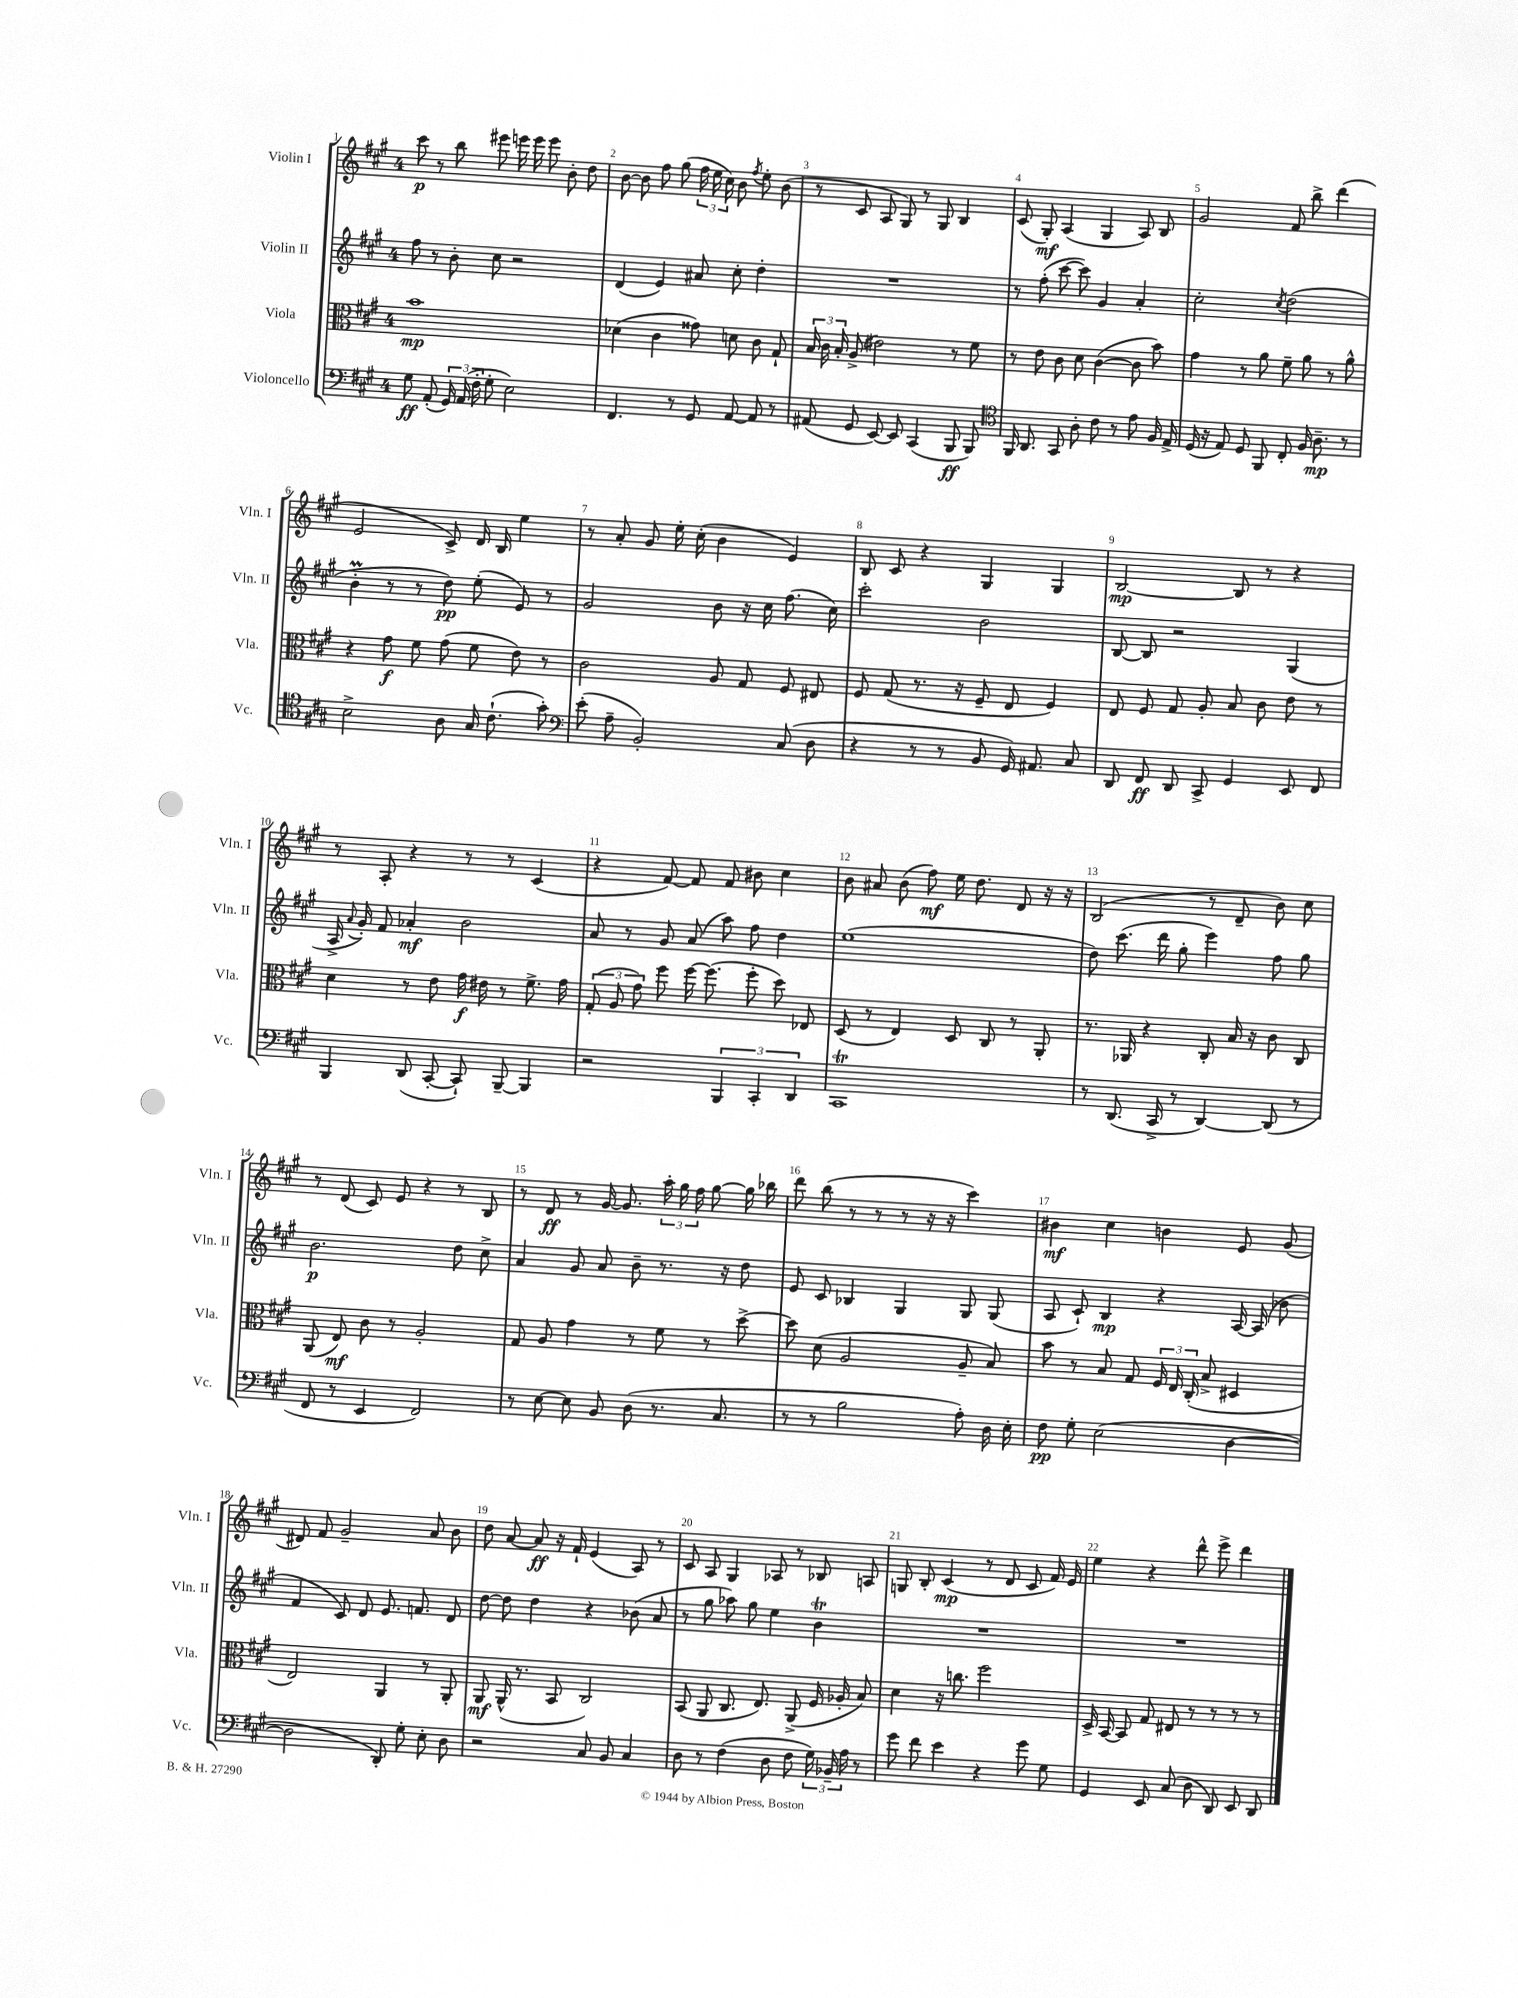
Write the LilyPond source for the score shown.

<<
\new StaffGroup <<
\new Staff = "s0" \with { instrumentName = "Violin I" shortInstrumentName = "Vln. I" } {
    \clef treble \key a \major \once \override Staff.TimeSignature.style = #'single-digit \time 4/4
    \autoBeamOff cis'''8\p r8 b''8 eis'''8 e'''16 e'''16 e'''8 b'8-. d''8 |
    b'8~ b'8 fis''8 gis''8( \tuplet 3/2 { fis''16 e''16 cis''16) } b'8 \acciaccatura { fis''8 } e''8-. b'8( |
    r8 cis'8 a8 gis8) r8 gis8 b4 |
    cis'8( gis8-.\mf) a4( gis4 a8) b8 |
    gis'2 fis'8 b''8-> d'''4( |
    e'2 cis'8->) d'16 b16 e''4 |
    r8 a'8-. gis'8 e''16-. cis''16-.( b'4 e'4) |
    b8 cis'8 r4 gis4 gis4 |
    b2~\mp b8 r8 r4 |
    r8 a8-. r4 r8 r8 cis'4( |
    r4 fis'8~) fis'8 fis'8 bis'8 cis''4 |
    b'8 ais'8 b'8( fis''8\mf) e''16 d''8. d'8 r16 r16 |
    b2( r8 d'8-- b'8) cis''8 |
    r8 d'8( cis'8) e'8 r4 r8 b8 |
    r8 d'8\ff r8 gis'16~ gis'8. \tuplet 3/2 { a''16-. gis''16 fis''16 } gis''8~ gis''16 bes''16 |
    d'''8 b''8( r8 r8 r8 r16 r16 cis'''4) |
    bis'4\mf cis''4 b'4 e'8 gis'8( |
    dis'8) fis'8 gis'2-- a'8 b'8 |
    d''8 a'8~ a'8\ff r16 fis'16-! e'4( a8) r8 |
    cis'8 a8 gis4 aes8 r8 bes8 a8 |
    g8 b8-. cis'4\mp( r8 d'8 cis'8 fis'16) e'16 |
    e''4 r4 d'''8-^ e'''8-> d'''4 \bar "|." |
}
\new Staff = "s1" \with { instrumentName = "Violin II" shortInstrumentName = "Vln. II" } {
    \clef treble \key a \major \once \override Staff.TimeSignature.style = #'single-digit \time 4/4
    \autoBeamOff fis''8 r8 b'8-. cis''8 r2 |
    d'4( e'4) ais'8 cis''8-. d''4-. |
    R1 |
    r8 fis''8-.( cis'''8~ cis'''8) gis'4 a'4-. |
    cis''2-. \acciaccatura { cis''8 } d''2( |
    b'4-.\prall r8 r8 d''8\pp) e''8-.( e'8) r8 |
    gis'2 b'8 r16 cis''16 fis''8.( cis''16) |
    cis'''2-. b'2 |
    b8~ b8 r2 gis4( |
    a16-> \appoggiatura { a'8 } gis'16-.) fis'8 aes'4-.\mf b'2 |
    a'8 r8 gis'8 a'8( a''8) fis''8 d''4 |
    e''1( |
    d''8) cis'''8.( d'''16 gis''8-. e'''4) fis''8 gis''8 |
    b'2.\p d''8 cis''8-> |
    a'4 gis'8 a'8 b'8-- r8. r16 d''8 |
    e'8 cis'8 bes4 gis4 gis8 gis8( |
    a8 cis'8-!) b4\mp r4 a16~ a16( bes'8 |
    fis'4 cis'8) d'8 e'8. f'8. d'8 |
    d''8~ d''8 d''4 r4 bes'8( a'8 |
    r8 gis''8 aes''8) gis''8 e''4 b'4\trill |
    R1 |
    R1 \bar "|." |
}
\new Staff = "s2" \with { instrumentName = "Viola" shortInstrumentName = "Vla." } {
    \clef alto \key a \major \once \override Staff.TimeSignature.style = #'single-digit \time 4/4
    \autoBeamOff b'1\mp |
    des'4( cis'4 gisis'8) d'8 cis'8 gis8-! |
    \tuplet 3/2 { b16 cis'16 b16-. } a8->( eis'2) r8 fis'8 |
    r8 e'8 cis'8 d'8 cis'4~( cis'8 b'8) |
    gis'4 r8 a'8 fis'8-- a'8 r8 a'8-^ |
    r4 gis'8\f fis'8 gis'8( fis'8 e'8) r8 |
    cis'2 a8 gis8 fis8 eis8 |
    fis8 gis8( r8. r16 fis8-- e8 fis4) |
    e8 fis8 gis8 a8-. b8 cis'8 e'8 r8 |
    d'4 r8 e'8 gis'16\f eis'16 r8 fis'8.-> gis'16 |
    \tuplet 3/2 { gis8-.( a8 gis'8) } fis''8 fis''16~ fis''8.( fis''8-. d''8) ees8 |
    d8( r8 e4) d8 cis8 r8 a,8-. |
    r8. aes,16 r4 cis8-. b16 r16 cis'8 cis8 |
    a,8( e8\mf) cis'8 r8 a2-. |
    gis8 a8 gis'4 r8 fis'8 r8 d''8~-> |
    d''8 d'8( a2 a8-- b8) |
    b'8 r8 b8 gis8 \tuplet 3/2 { fis16 e16 cis16-.( } b8-> dis4 |
    e2) a,4 r8 a,8-. |
    a,8\mf a,16-^( r8. b,8 cis2) |
    b,8( a,8 cis8. e8.) a,8->( fis16 aes16-. b8) |
    d'4 r16 c''8. fis''2 |
    d16-> b,16~ b,8 gis8 eis8 r8 r8 r8 r8 \bar "|." |
}
\new Staff = "s3" \with { instrumentName = "Violoncello" shortInstrumentName = "Vc." } {
    \clef bass \key a \major \once \override Staff.TimeSignature.style = #'single-digit \time 4/4
    \autoBeamOff gis8\ff a,8-.( \tuplet 3/2 { gis,16) a,16( fis16-. } gis8-. e2) |
    fis,4. r8 gis,8 a,8~ a,8 r8 |
    ais,8( gis,8 e,8~) e,8 cis,4( b,,8\ff b,,8) |
    \clef tenor fis,16 a,8. gis,8 a8-. cis'8 r8 e'8 fis16 e16-> |
    d16( r16 e8) d8 fis,8 cis8-. fis16 a8.--\mp r8 |
    b2-> a8 gis16 cis'8.-!( gis'8-.) |
    \clef bass e'8-.( a8-- b,2-.) cis8( d8 |
    r4 r8 r8 b,8 gis,16) ais,8. cis8 |
    d,8 fis,8\ff d,8 cis,8-> gis,4 e,8 fis,8 |
    b,,4 d,8( cis,8~-. cis,8-!) b,,8~-- b,,4 |
    r2 \tuplet 3/2 { b,,4 cis,4-. d,4 } |
    cis,1\trill |
    r8 d,8.( cis,16-> r8 d,4~) d,8( r8 |
    fis,8 r8 e,4 fis,2) |
    r8 e8~ e8 b,8 d8( r8. cis8. |
    r8 r8 b2 a8-.) d16 e16-. |
    fis8\pp gis8-. e2( d4~ |
    d2 d,8-.) gis8-. e8-. d8 |
    r2 cis8 b,8 cis4 |
    d8 r8 fis4( d8 fis8 \tuplet 3/2 { gis16) bes,16-- a16 } r8 |
    gis'8 fis'8 e'4 r4 gis'8 gis8 |
    gis,4 e,8 cis8( d8 d,8) e,8 d,8 \bar "|." |
}
>>
>>
\layout { \context { \Score \override BarNumber.break-visibility = ##(#f #t #t) barNumberVisibility = #all-bar-numbers-visible } }
